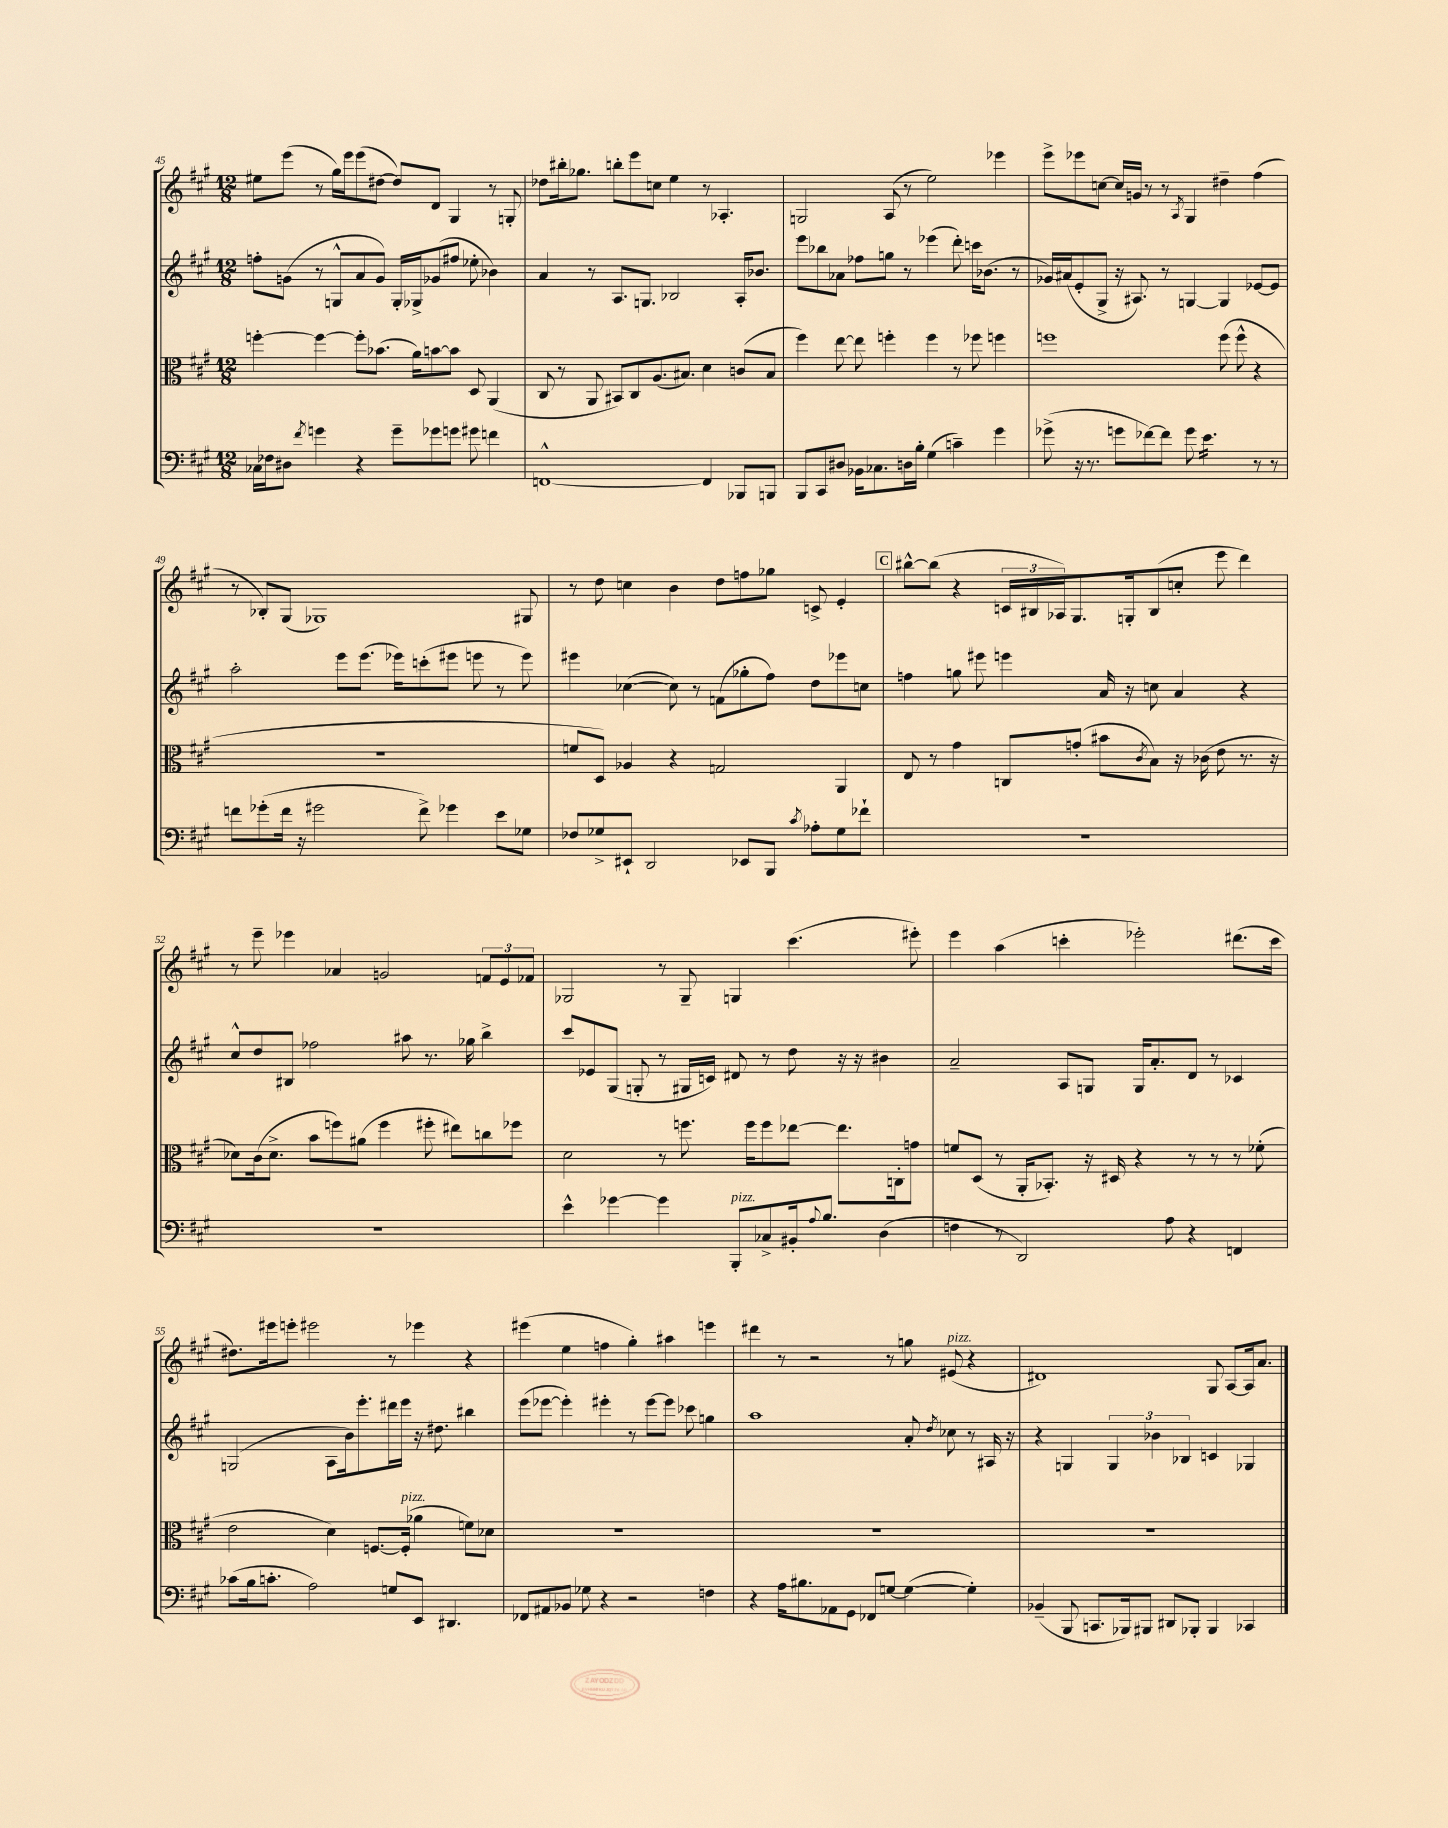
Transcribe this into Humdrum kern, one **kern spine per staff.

**kern	**kern	**kern	**kern
*staff4	*staff3	*staff2	*staff1
*clefF4	*clefC3	*clefG2	*clefG2
*k[f#c#g#]	*k[f#c#g#]	*k[f#c#g#]	*k[f#c#g#]
*M12/8	*M12/8	*M12/8	*M12/8
16C-	[4ff'	8ff'	8ee#
16F-	.	.	.
8D#	.	(8g	(8eee
8qf#	.	.	.
4g	4ff_	8r	8r
.	.	8G^^	16gg#)
.	.	.	16eee
4r	8ff']	8a	(8eee
.	(8.b-	8g)	[8dd#
8g~	.	16G'	8dd#])
.	16a)	16G-^	.
8g-	[8b	(8g-	8d
8g	8b]	8ff#	4G#
8g#	8D	8ee-'	.
4f	(4AA	4b-)	8r
.	.	.	8G'
=	=	=	=
[1FF^^	8C#	4a	8dd-
.	8r	.	16bb#'
.	.	.	8.gg-
.	8AA	8r	.
.	8BB#)	8.A	8bb'
.	8C#	.	8eee
.	.	8.G	.
.	(8.A	.	8cc
.	.	2B-	4ee
.	8.B#)	.	.
4FF]	4d	.	8r
.	.	.	4.A-'
8BBB-	(8c	16A'	.
.	.	8.b-	.
8BBB	8B#	.	.
=	=	=	=
8BBB	4ff#)	8eee	2G
8CC#	.	8bb-	.
8D#	[8ee	8a-	.
16BB-	8ee]	8ff-	.
8.C-	.	.	.
.	4ff'	8gg	(8A
16D	.	8r	8r
16B'	.	.	.
(4G#	4ff	(4eee-	2ee)
4c~)	8r	8ddd')	.
.	8ff-	16ccc	.
.	.	(8.b-	.
4g#	4ff	.	4eee-
.	.	8r	.
=	=	=	=
(8g-^	1ff	16g-)	8eee^
.	.	(16a#	.
16r	.	8e'	8eee-
8.r	.	.	.
.	.	8G#^	[8cc
8g	.	16r	16cc]
.	.	8.A#)	16g
[8f-)	.	.	8r
8f-]	.	8r	8r
.	.	.	8qA
8g	.	[4G	4G#
4.e	.	.	.
.	(8ff	4G]	4dd#~
.	8ff^^	.	.
8r	4r	[8e-	(4ff#
8r	.	8e-]	.
=	=	=	=
8f	1.r	2aa'	8r
(8g-'	.	.	8B-')
16f	.	.	(8G#
16r	.	.	.
2g#	.	.	1G-)
.	.	8eee	.
.	.	(8.eee	.
.	.	16eee-)	.
8f^)	.	(8ccc'	.
4g-	.	8eee#	.
.	.	8eee	.
8e	.	8r	.
8G-	.	8eee)	8G#
=	=	=	=
8F-	8f	4eee#	8r
8G-^	8D)	.	8dd
8EE#`	4A-	([4cc-	4cc
2DD	.	.	.
.	4r	8cc-])	4b
.	.	8r	.
.	2G	(8f	8dd
8EE-	.	8gg-'	8ff
8BBB	.	8ff#)	8gg-
8qc#	.	.	.
8A-'	.	8dd	8c^
8G-	4AA	8eee-	4e'
8f-`	.	8cc	.
=	=	=	=
1.r	8E	4ff	[8bb#^^
.	8r	.	(8bb#]
.	4g#	8gg	4r
.	.	8eee#	.
.	8C	4eee	24c
.	.	.	24B#
.	.	.	24A-)
.	(8g'	.	8.G#
.	8b#	16a	.
.	.	16r	16G'
.	8qc#	.	.
.	8B)	8cc	(8B#
.	16r	4a	8cc'
.	(16c-	.	.
.	8e	.	8eee
.	8.r	4r	4ddd)
.	16r	.	.
=	=	=	=
1.r	8d-)	8cc#^^	8r
.	(16c#	8dd	8eee~
.	8.d-^	.	.
.	.	8B#	4eee-
.	8b	2ff-	.
.	8ff)	.	4a-
.	(8a#	.	.
.	4ff	.	2g
.	.	8aa#	.
.	8ff#'	8.r	.
.	8ee#)	.	.
.	.	16gg-	.
.	8cc	4bb^	12f
.	.	.	12e
.	8ff-	.	.
.	.	.	12f-
=	=	=	=
4e^^	2d	8ccc#	2G-
.	.	8e-	.
[4g-	.	(8G#	.
.	.	8G'	.
4g-]	8r	8r	8r
.	8.ff	16G#	8G-~
.	.	16c)	.
8BBB'	.	8d#	4G
.	16ff	.	.
8C-^	8ff	8r	.
16BB#'	[8ee-	8dd	(4.ccc#
8qqA	.	.	.
8.B	.	.	.
.	8.ee-]	16r	.
.	.	16r	.
(4D	.	4b#	.
.	16C'	.	.
.	8g	.	8eee#')
=	=	=	=
4F	8f	2a~	4eee
.	(8D	.	.
8r	8r	.	(4aa
2DD)	16AA'	.	.
.	8.BB-')	.	.
.	.	8A	4ccc'
.	16r	8G	.
.	16D#	.	.
.	4r	16G	2eee-')
.	.	8.a'	.
8A	.	.	.
4r	8r	8d	.
.	8r	8r	.
4FF	8r	4c-	(8.ddd#
.	(8f-'	.	.
.	.	.	16ccc
=	=	=	=
(8c-	2e	(2G	8.dd#)
16B	.	.	.
8.c'	.	.	16eee#
.	.	.	8eee'
2A)	.	.	2eee#
.	4d)	8A	.
.	.	16b)	.
.	.	8.eee'	.
.	[8.F	.	.
8G	.	16ddd#	8r
.	(16F']	16eee	.
8EE	4a-	16r	4eee-
.	.	8.dd#	.
4.DD#	.	.	.
.	8f)	4bb#	4r
.	8d-	.	.
=	=	=	=
8FF-	1.r	(8eee	(4eee#
8AA#	.	[8eee-	.
8BB-	.	4eee-'])	4ee
8G-	.	.	.
4r	.	4eee#'	4ff
2r	.	8r	4gg#')
.	.	[8eee#	.
.	.	8eee#]	4aa#
.	.	8ccc-	.
4F	.	4gg	4eee
=	=	=	=
4r	1.r	1aa	4ddd#
16A	.	.	8r
8.B#	.	.	.
.	.	.	2r
8AA-	.	.	.
8GG#	.	.	.
8FF-	.	.	.
[8G	.	.	8r
(4G_	.	8a'	8gg
.	.	8qdd	.
.	.	8cc-	(8e#
4G'])	.	8r	4r
.	.	16A#	.
.	.	16r	.
=	=	=	=
(4BB-~	1.r	4r	1d#)
8BBB	.	4G	.
8.CC	.	.	.
.	.	6G	.
16BBB-)	.	.	.
8BBB#	.	.	.
.	.	6b-	.
8DD#	.	.	.
.	.	6B-	.
8BBB-'	.	.	.
4BBB-	.	4c	8G#
.	.	.	[8A
4CC-	.	4G-	16A]
.	.	.	8.a
==	==	==	==
*-	*-	*-	*-
